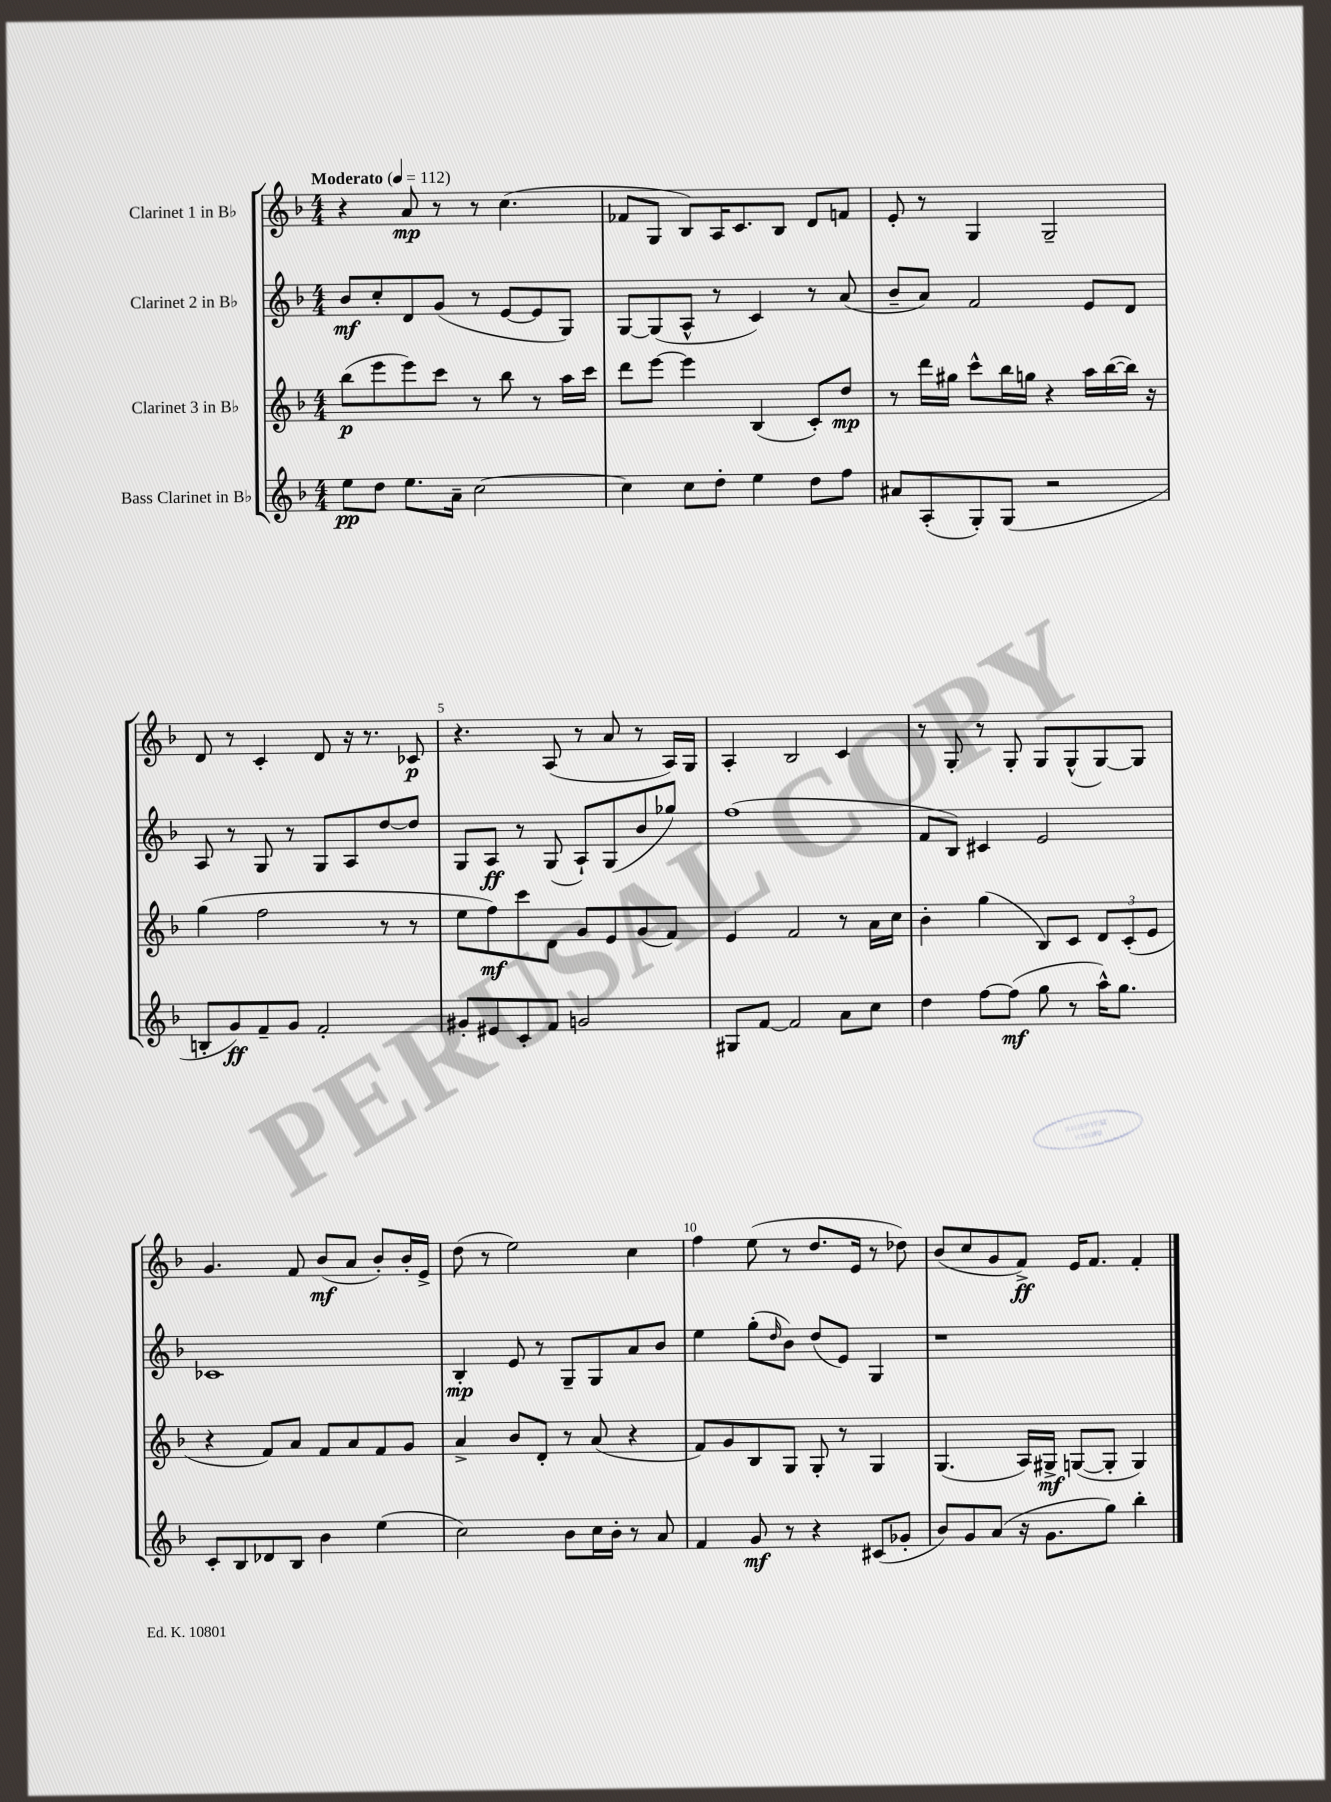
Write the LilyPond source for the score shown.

<<
\new StaffGroup <<
\new Staff = "s0" \with { instrumentName = "Clarinet 1 in Bb" } {
    \clef treble \key f \major \numericTimeSignature \time 4/4 \tempo "Moderato" 4 = 112
    r4 a'8\mp r8 r8 c''4.( |
    fes'8 g8 bes8) a16 c'8. bes8 d'8 f'8 |
    e'8-. r8 g4 g2-- |
    d'8 r8 c'4-. d'8 r16 r8. ces'8\p |
    r4. a8( r8 a'8 r8 a16) g16 |
    a4-. bes2 c'4 |
    r8 g8-. r8 g8-. g8 g8-^( g8~) g8 |
    g'4. f'8 bes'8\mf( a'8 bes'8-.) bes'16-. e'16-> |
    d''8( r8 e''2) c''4 |
    f''4 e''8( r8 d''8. e'16 r8 des''8) |
    bes'8( c''8 g'8 f'8->\ff) e'16 f'8. f'4-. \bar "|." |
}
\new Staff = "s1" \with { instrumentName = "Clarinet 2 in Bb" } {
    \clef treble \key f \major \numericTimeSignature \time 4/4
    bes'8\mf c''8-. d'8 g'8( r8 e'8~ e'8 g8) |
    g8~ g8( a8-^ r8 c'4) r8 a'8( |
    bes'8-- a'8) f'2 e'8 d'8 |
    a8 r8 g8 r8 g8 a8 d''8~ d''8 |
    g8 a8\ff r8 g8( a8-!) g8( bes'8 ges''8) |
    f''1( |
    f'8 bes8) cis'4 e'2 |
    ces'1 |
    bes4-.\mp e'8 r8 g8-- g8 a'8 bes'8 |
    e''4 g''8-.( \grace { d''16 } bes'8) d''8( e'8) g4 |
    r1 \bar "|." |
}
\new Staff = "s2" \with { instrumentName = "Clarinet 3 in Bb" } {
    \clef treble \key f \major \numericTimeSignature \time 4/4
    bes''8\p( e'''8 e'''8) c'''8 r8 bes''8 r8 a''16 c'''16 |
    d'''8 e'''8~ e'''4 bes4( c'8-.) d''8\mp |
    r8 d'''16 gis''16 c'''8-^ bes''16 g''16 r4 a''16 bes''16~( bes''16) r16 |
    g''4( f''2 r8 r8 |
    e''8 f''8\mf) c'''8 d'8 g'8 e'8 g'8( f'8) |
    e'4 f'2 r8 a'16 c''16 |
    bes'4-. g''4( bes8) c'8 \tuplet 3/2 { d'8 c'8-.( e'8 } |
    r4 f'8) a'8 f'8 a'8 f'8 g'8 |
    a'4-> bes'8 d'8-. r8 a'8( r4 |
    f'8) g'8 bes8 g8 g8-. r8 g4 |
    g4.( a16) gis16->\mf g8~( g8-. g4) \bar "|." |
}
\new Staff = "s3" \with { instrumentName = "Bass Clarinet in Bb" } {
    \clef treble \key f \major \numericTimeSignature \time 4/4
    e''8\pp d''8 e''8. a'16-- c''2~ |
    c''4 c''8 d''8-. e''4 d''8 f''8 |
    ais'8 a8-.( g8-.) g8( r2 |
    b8-. g'8\ff) f'8-- g'8 f'2-. |
    gis'8-. eis'8 c'8-. f'8 g'2 |
    gis8 f'8~ f'2 a'8 c''8 |
    d''4 f''8~ f''8\mf( g''8 r8 a''16-^) g''8. |
    c'8-. bes8 des'8 bes8 bes'4 e''4( |
    c''2) bes'8 c''16 bes'16-. r8 a'8 |
    f'4 g'8\mf r8 r4 cis'8( ges'8-. |
    bes'8) g'8 a'8( r16 g'8. g''8) bes''4-. \bar "|." |
}
>>
>>
\layout { \context { \Score \override BarNumber.break-visibility = ##(#f #t #t) barNumberVisibility = #(every-nth-bar-number-visible 5) } }
